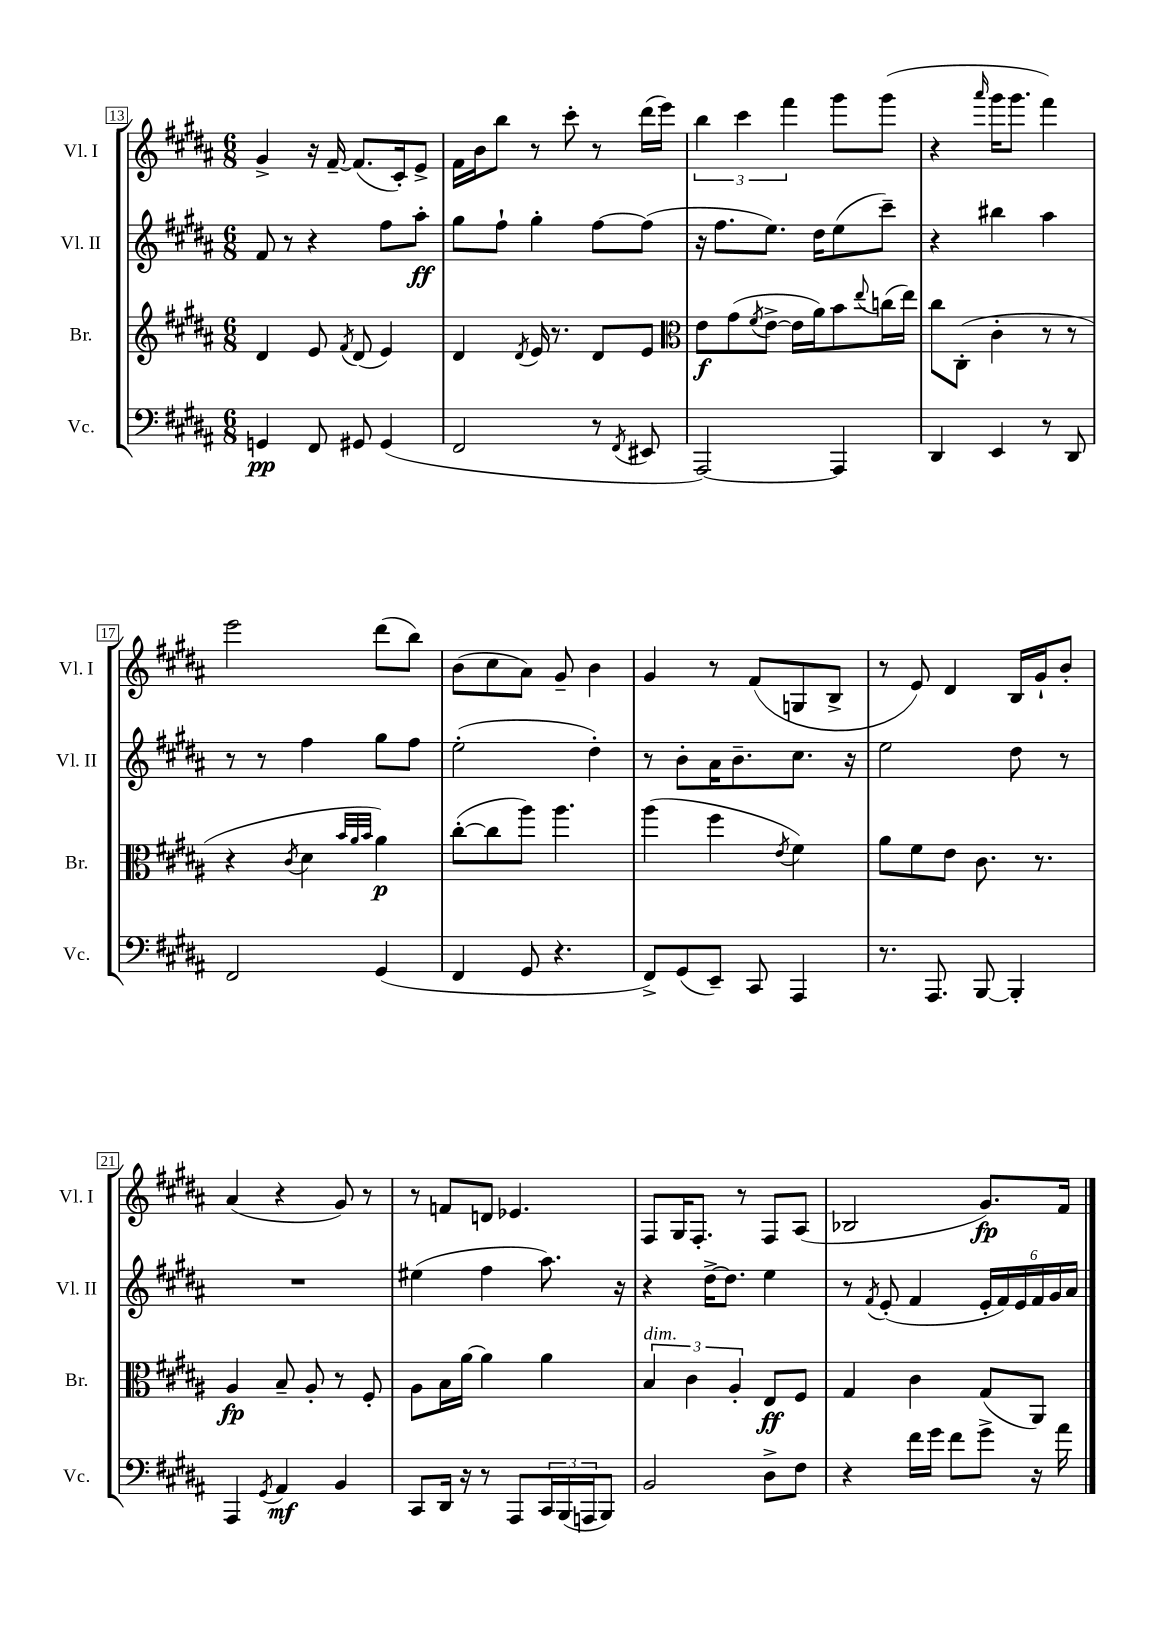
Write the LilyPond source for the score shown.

<<
\new StaffGroup <<
\new Staff = "s0" \with { instrumentName = "Vl. I" shortInstrumentName = "Vl. I" } {
    \clef treble \key b \major \numericTimeSignature \time 6/8
    gis'4-> r16 fis'16~-- fis'8.( cis'16-.) e'8-> |
    fis'16 b'16 b''8 r8 cis'''8-. r8 dis'''16( e'''16) |
    \tuplet 3/2 { b''4 cis'''4 fis'''4 } gis'''8 gis'''8( |
    r4 \grace { ais'''16 } gis'''16 gis'''8. fis'''4) |
    e'''2 dis'''8( b''8) |
    b'8( cis''8 ais'8) gis'8-- b'4 |
    gis'4 r8 fis'8( g8 b8-> |
    r8 e'8) dis'4 b16 gis'16-! b'8-. |
    ais'4( r4 gis'8) r8 |
    r8 f'8 d'8 ees'4. |
    fis8 gis16 fis8.-. r8 fis8 ais8( |
    bes2 gis'8.\fp) fis'16 \bar "|." |
}
\new Staff = "s1" \with { instrumentName = "Vl. II" shortInstrumentName = "Vl. II" } {
    \clef treble \key b \major \numericTimeSignature \time 6/8
    fis'8 r8 r4 fis''8 ais''8-.\ff |
    gis''8 fis''8-! gis''4-. fis''8~ fis''8( |
    r16 fis''8. e''8.) dis''16 e''8( cis'''8--) |
    r4 bis''4 ais''4 |
    r8 r8 fis''4 gis''8 fis''8 |
    e''2-.( dis''4-.) |
    r8 b'8-. ais'16 b'8.-- cis''8. r16 |
    e''2 dis''8 r8 |
    R2. |
    eis''4( fis''4 ais''8.) r16 |
    r4 dis''16~-> dis''8. e''4 |
    r8 \acciaccatura { fis'8 } e'8-.( fis'4 \tuplet 6/4 { e'16-. fis'16) e'16 fis'16 gis'16 ais'16 } \bar "|." |
}
\new Staff = "s2" \with { instrumentName = "Br." shortInstrumentName = "Br." } {
    \clef treble \key b \major \numericTimeSignature \time 6/8
    dis'4 e'8 \acciaccatura { fis'8 } dis'8( e'4) |
    dis'4 \acciaccatura { dis'8 } e'16 r8. dis'8 e'8 |
    \clef alto e'8\f gis'8( \acciaccatura { fis'8 } e'8~-> e'16 ais'16) b'8 \appoggiatura { e''8 } c''16( e''16) |
    cis''8 cis8-.( cis'4-. r8 r8 |
    r4 \acciaccatura { cis'8 } dis'4 \grace { b'32 ais'32 b'32 } ais'4\p) |
    cis''8~-.( cis''8 ais''8) ais''4. |
    ais''4( fis''4 \acciaccatura { e'8 } fis'4) |
    ais'8 fis'8 e'8 cis'8. r8. |
    ais4\fp b8-- ais8-. r8 fis8-. |
    ais8 b16 ais'16~ ais'4 ais'4 |
    \tuplet 3/2 { b4^\markup { \italic "dim." } cis'4 ais4-. } e8\ff fis8 |
    gis4 cis'4 gis8( ais,8) \bar "|." |
}
\new Staff = "s3" \with { instrumentName = "Vc." shortInstrumentName = "Vc." } {
    \clef bass \key b \major \numericTimeSignature \time 6/8
    g,4\pp fis,8 gis,8 gis,4( |
    fis,2 r8 \acciaccatura { fis,8 } eis,8 |
    ais,,2~) ais,,4 |
    dis,4 e,4 r8 dis,8 |
    fis,2 gis,4( |
    fis,4 gis,8 r4. |
    fis,8->) gis,8( e,8--) cis,8 ais,,4 |
    r8. ais,,8. b,,8~ b,,4-. |
    ais,,4 \acciaccatura { gis,8 } ais,4\mf b,4 |
    cis,8 dis,16 r16 r8 ais,,8 \tuplet 3/2 { cis,16 b,,16( a,,16 } b,,8) |
    b,2 dis8-> fis8 |
    r4 fis'16 gis'16 fis'8 gis'8-> r16 ais'16 \bar "|." |
}
>>
>>
\layout { \context { \Score currentBarNumber = #13 \override BarNumber.stencil = #(make-stencil-boxer 0.1 0.3 ly:text-interface::print) } }
